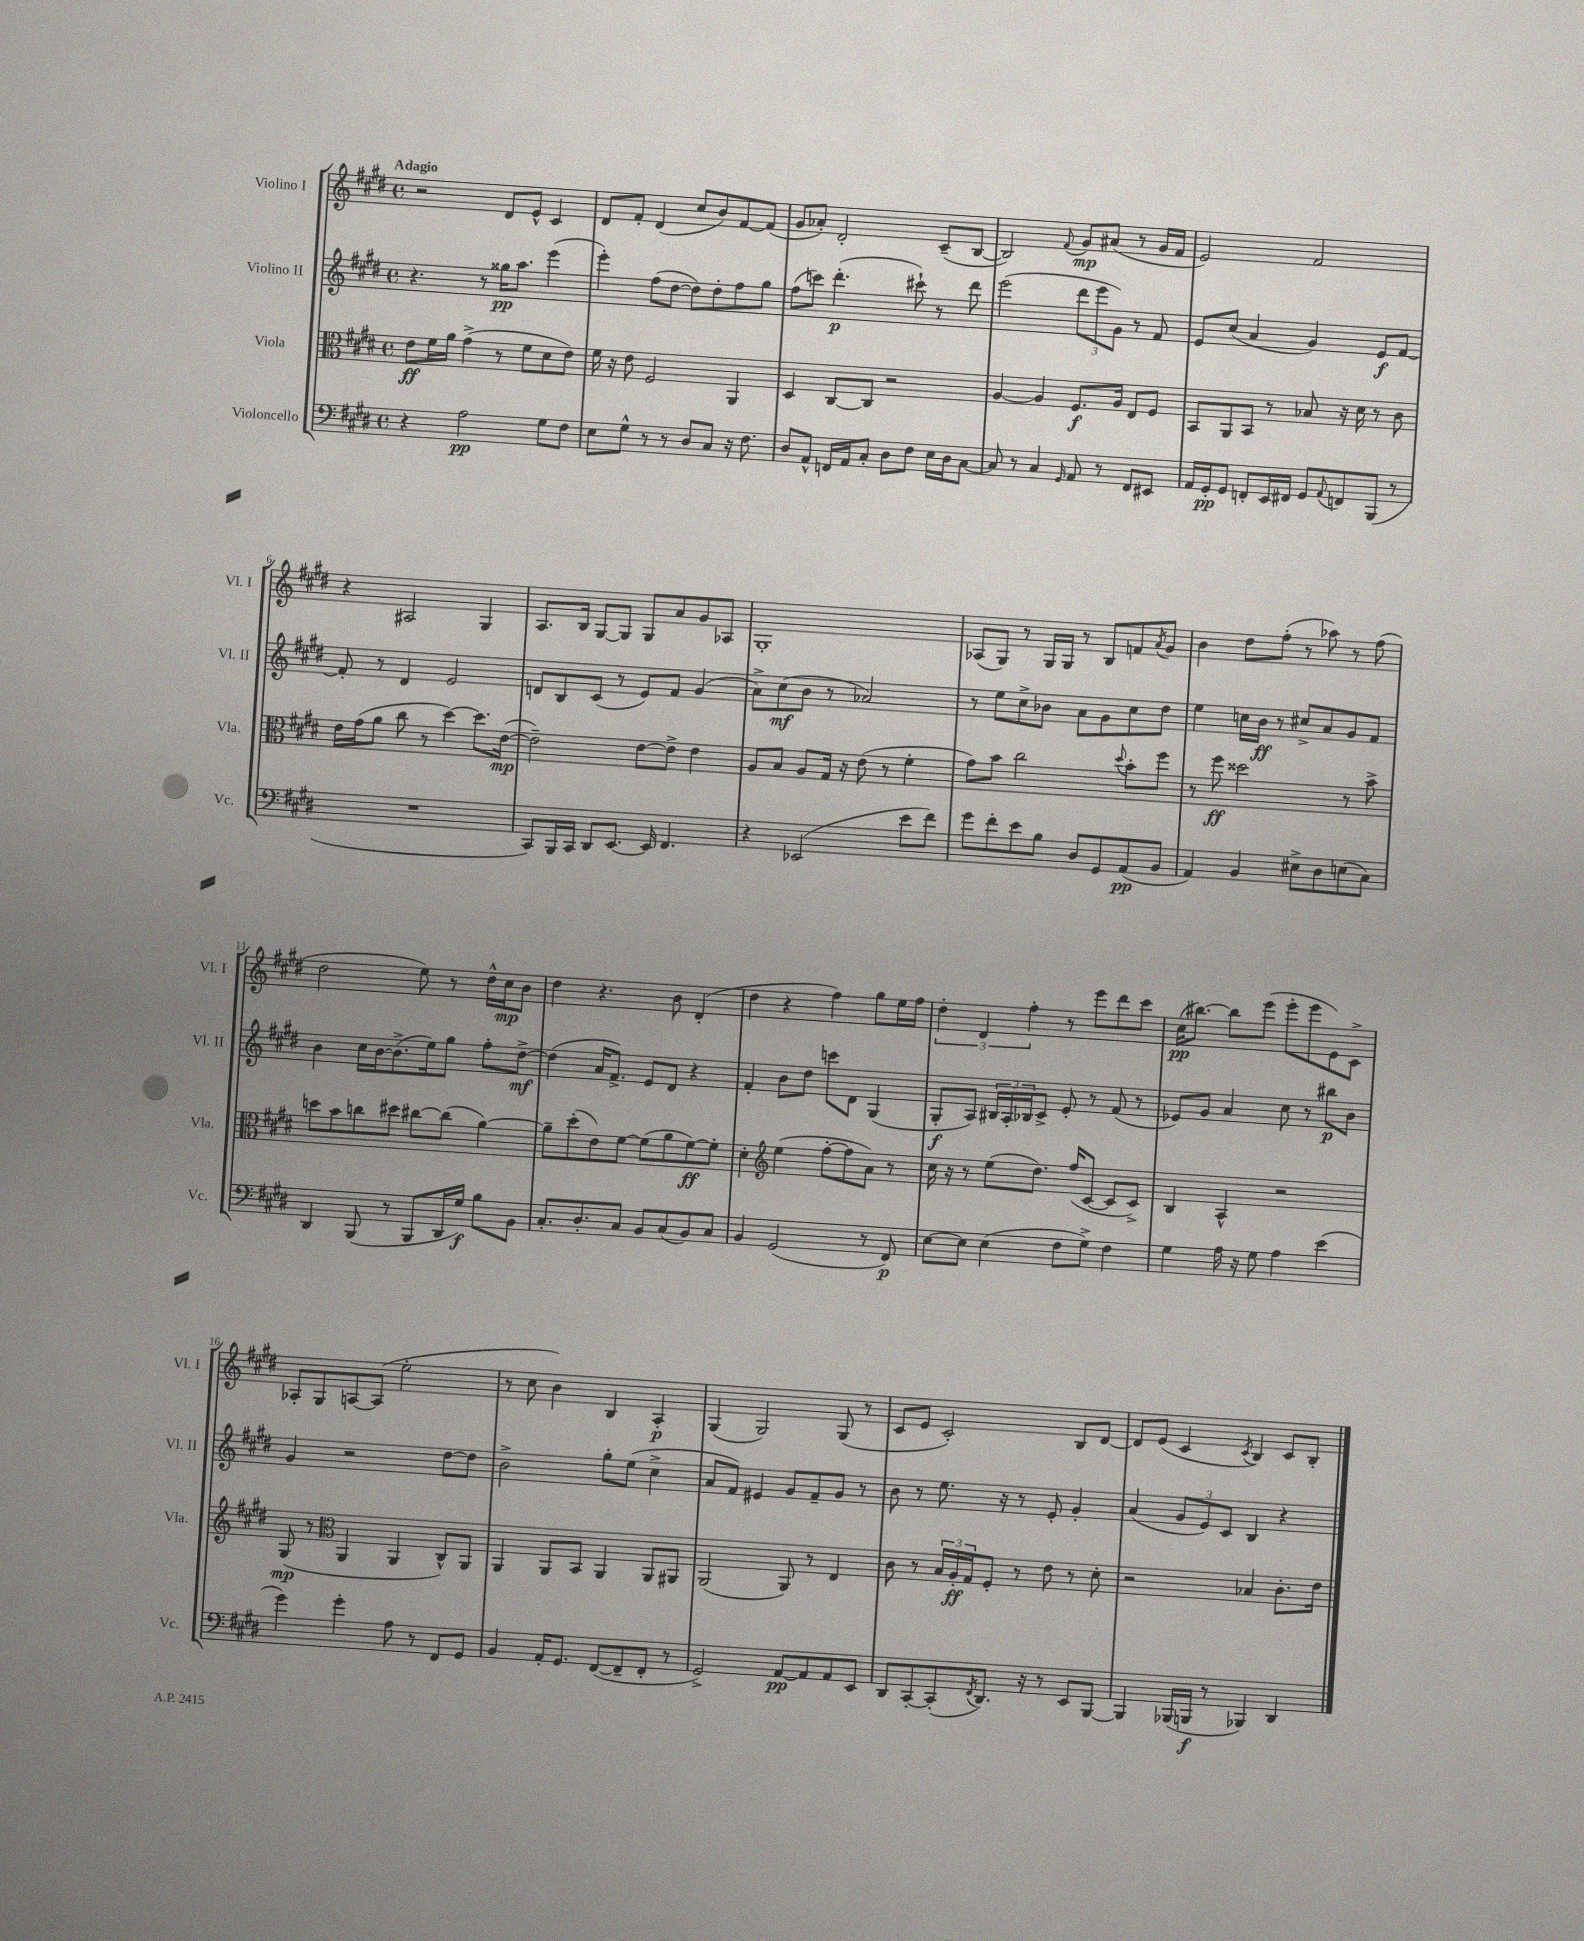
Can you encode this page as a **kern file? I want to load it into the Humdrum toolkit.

**kern	**kern	**kern	**kern
*staff4	*staff3	*staff2	*staff1
*clefF4	*clefC3	*clefG2	*clefG2
*k[f#c#g#d#]	*k[f#c#g#d#]	*k[f#c#g#d#]	*k[f#c#g#d#]
*M4/4	*M4/4	*M4/4	*M4/4
*met(c)	*met(c)	*met(c)	*met(c)
4r	8e\L	4.r	2r
.	16f#\L	.	.
.	16a\JJ	.	.
2A\	(4g#^\	.	.
.	.	8r	.
.	8r	16gg##\LK	8d#/L
.	.	8.aa\J	.
.	8f#\L	.	8e^^/J
8G#\L	8d#\	(4eee\	4c#/
8F#\J	8e\J)	.	.
=	=	=	=
8E\L	16f#\	4eee'\)	8d#/L
.	16r	.	.
8G#^^\J	8e\	.	8f#'/J
8r	2F#/	(8ff#\L	(4d#/
8r	.	[8dd#\J	.
8D#/L	.	8dd#\]L)	8cc#/L
8C#/J	.	8dd#'\	8b/)
16r	4AA/	8ff#\	[8f#/
8.F#\	.	.	.
.	.	8gg#\J	(8f#/]J
=	=	=	=
8D#/L	4D#/	(8ff#\L	8g#/L
8AA^^/J	.	8ccc\J)	8a-'/J)
16FF/LL	[8C#/L	(4.ddd#'\	2d#'/
16AA/J	.	.	.
8C#'/J	8C#/]J	.	.
8D#\L	2r	.	.
8F#\J	.	8ccc#`\)	.
16E\LL	.	8r	(8c#~/L
16D#\J	.	.	.
[8C#\J	.	8ddd#\	[8B/J
=	=	=	=
8C#/]	[4A/	(2eee\	2B/])
8r	.	.	.
4C#/	4A/]	.	.
16qqGG#/	.	.	8qqf#/
8AA/	8.F#/L	12ddd#\L	8g#/L
.	.	12eee\	.
8r	.	.	(8a#/J
.	.	12g#\J)	.
.	16A/Jk	.	.
8FF#/L	8E/L	8r	8r
8EE#/J	8F#/J	8f#/	16g#/LL
.	.	.	16f#/JJ
=	=	=	=
16AA/LL	8BB/L	8e/L	2e/)
16GG#'/J	.	.	.
8GG#/J	8AA/	(8cc#/J	.
8FF'/L	8BB/J	4a/	.
16EE/L	8r	.	.
16FF#/JJ	.	.	.
8GG#/L	8B-/	4g#/)	2f#/
8qqAA/	.	.	.
8FF/	16r	.	.
.	16d#\	.	.
(8BBB/J	8r	8e/L	.
8r	8c#\	[8f#/J	.
=	=	=	=
1r	16e\LL	8f#'/]	4r
.	(16g#\J	.	.
.	8a\J	8r	.
.	8cc#\	4d#/	2A#/
.	8r	.	.
.	[4dd#\)	2e/	.
.	8.dd#\]L	.	4G#/
.	([16e\Jk	.	.
=	=	=	=
8CC#/L)	2e~\])	8d/L	8.A/L
16BBB/L	.	8B/	.
16CC#/JJ	.	.	16B/Jk
8DD#/L	.	(8c#/J	[8G#/L
[8.EE/J	.	8r	8G#/]J
.	[8e\L	8e/L)	8G#/L
16EE/]	.	.	.
4.FF#/	8e^\]J	8f#/J	8a/
.	4e\	(4g#/	8g#/
.	.	.	8A-/J
=	=	=	=
4r	8A/L	8a^\L)	1G#'
.	8B/J	(8cc#\	.
(2EE-/	8A/L	8b\J	.
.	16G#/Jk	8r	.
.	16r	.	.
.	(8e\	2a-/)	.
.	8r	.	.
8e\L	4f#'\	.	.
8f#\J)	.	.	.
=	=	=	=
8g#\L	8g#\L)	8r	(8A-/L
8f#'\	8b\J	8ee\L	8G#/J)
8e\	2cc#\	8cc#^\	8r
8B\J	.	8b-\J	16G#/LL
.	.	.	16G#/JJ
8D#/L	.	8a\L	8r
8GG#/	.	8g#\	8B/L
.	8qqdd#/	.	.
(8AA/	8b'\L	8cc#\	8f/
.	.	.	8qa/
8BB/J	8ff#\J	8dd#\J	8g#/J
=	=	=	=
4AA/)	8r	4ee\	4b\
.	8ff#\	.	.
4BB/	2dd##\	16cc\LL	8dd#\L
.	.	16b\JJ	.
.	.	8r	(8ff#'\J
8E#^\L	.	8cc#^/L	8r
8D#\	.	8a/	8aa-\)
(8E\	8r	8g#/	8r
8C#\J)	8b^\	8f#/J	(8ff#\
=	=	=	=
4DD#/	8dd\L	4b\	2dd#\
.	8b\	.	.
(8BBB/	8cc\	16cc#\LL	.
.	.	[16b\J	.
8r	8dd#\J	(8.b^\]	.
8BBB/L	[8cc#\L	.	8ee\)
.	.	16ee\k)	.
16DD#/L	(8cc#\]J	8gg#\J	8r
16G#/JJ)	.	.	.
8B\L	[4a\)	8ff#'\L	16dd#^^\LL
.	.	.	16cc#\J
8BB\J	.	[8dd#^\J	8b\J
=	=	=	=
8.C#'/L	8a~\]L	(4dd#\]	4dd#\
.	(8dd#'\	.	.
8.D#'/	.	.	.
.	8e\)	16a/LK	4.r
.	.	8.f#^/J)	.
8C#/J	[8f#\J	.	.
8BB/L	(8f#\]L	8e/L	.
(8C#/	8a\	8d#/J	8b\
8BB/)	[8f#\)	4r	(4d#'/
8C#/J	8f#'\]J	.	.
=	=	=	=
4BB/	4d#'\	4f#'/	4dd#\
*	*clefG2	*	*
(2GG#/	(4ee\	8b\L	4r
.	.	8dd#\J	.
.	[8ff#'\L	8ccc\L	4ff#\)
.	8ff#\]	8d#\J	.
8r	8a\J)	(4G#/	8gg#\L
8FF#/)	8r	.	16ee\L
.	.	.	16ff#\JJ
=	=	=	=
[8E\L	16cc#\	8G#'/L	6dd#'\
.	16r	.	.
8E\]J	8r	8A/J)	.
.	.	.	6d#/
(4E\	(8ee\L	24B#/LL	.
.	.	24A'/	.
.	.	24B-/J	6ff#'\
.	8.dd#\J)	8c#^/J	.
8F#\L	.	8e'/	8r
.	(16ff#/LK	.	.
8G#^\J)	[8c#/J	8r	8eee\L
4F#\	8c#/]L	(8f#/	8ddd#\
.	8c#^/J)	8r	8ccc#\J
=	=	=	=
4G#\	4B/	8e-/L)	(16cc#\LK
.	.	.	[8.bb#\J)
.	.	8g#/J	.
16A\	4A^^/	4a/	8bb#\]L
16r	.	.	.
8G#\	.	.	(8eee\J
4A\	2r	8cc#\	8eee'\L
.	.	8r	8eee\
(4e\	.	8bb#\L	8e\)
.	.	8b\J	8c#^\J
=	=	=	=
4g#\)	(8G#/	4g#/	8A-'/L
.	8r	.	8G#/
*	*clefC3	*	*
4g#'\	4AA/	2r	[8A/
.	.	.	(8A/]J
8A\	4AA/	.	2ee'\
8r	.	.	.
8FF#/L	8C#^^/L)	[8dd#\L	.
8GG#/J	8AA/J	8dd#\]J	.
=	=	=	=
4BB/	4AA/	2b^\	8r
.	.	.	8cc#\
16AA'/LK	8AA/L	.	4b\)
8.GG#/J	.	.	.
.	8BB/J	.	.
([8FF#/L	4AA/	8gg#'\L	4B/
8FF#~/]	.	(8ee\J	.
8FF#'/J	8AA/L	4cc#^\	4A'/
8r	8AA#/J	.	.
=	=	=	=
2GG#^/)	(2AA/	8a/L	(4G#/
.	.	8f#/J)	.
.	.	4e#/	2G#/)
[8AA/L	8AA/)	8g#/L	.
8AA/]	8r	8f#~/	.
8AA/	4E/	8g#/J	(8G#/
8EE/J	.	8r	8r
=	=	=	=
8DD#/L	8c#\	8b\	8c#/L
[8CC#'/	8r	8r	8e/J
(8CC#'/]	24B/LL	8.ee\	2c#'/)
.	24A'/	.	.
.	24G#/J	.	.
8qFF#/	.	.	.
8.DD#/J)	8F#'/J	.	.
.	.	16r	.
.	8r	8r	.
16r	.	.	.
8r	8e\	8e'/	.
8EE/L	8r	4g#'/	8B/L
[8BBB/J	8d#'\	.	[8d#/J
=	=	=	=
4BBB/]	2r	(4a/	8d#/]L
.	.	.	(8e/J
(16BBB-/LL	.	12g#/L	4c#/
16BBB/JJ	.	.	.
.	.	12e/)	.
8r	.	.	.
.	.	12c#/J	.
.	.	.	8qc#/
4BBB-/)	4B-/	4B/	4B/)
4DD#/	8.c#'\L	4r	8c#/L
.	.	.	8B'/J
.	16e\Jk	.	.
==	==	==	==
*-	*-	*-	*-
